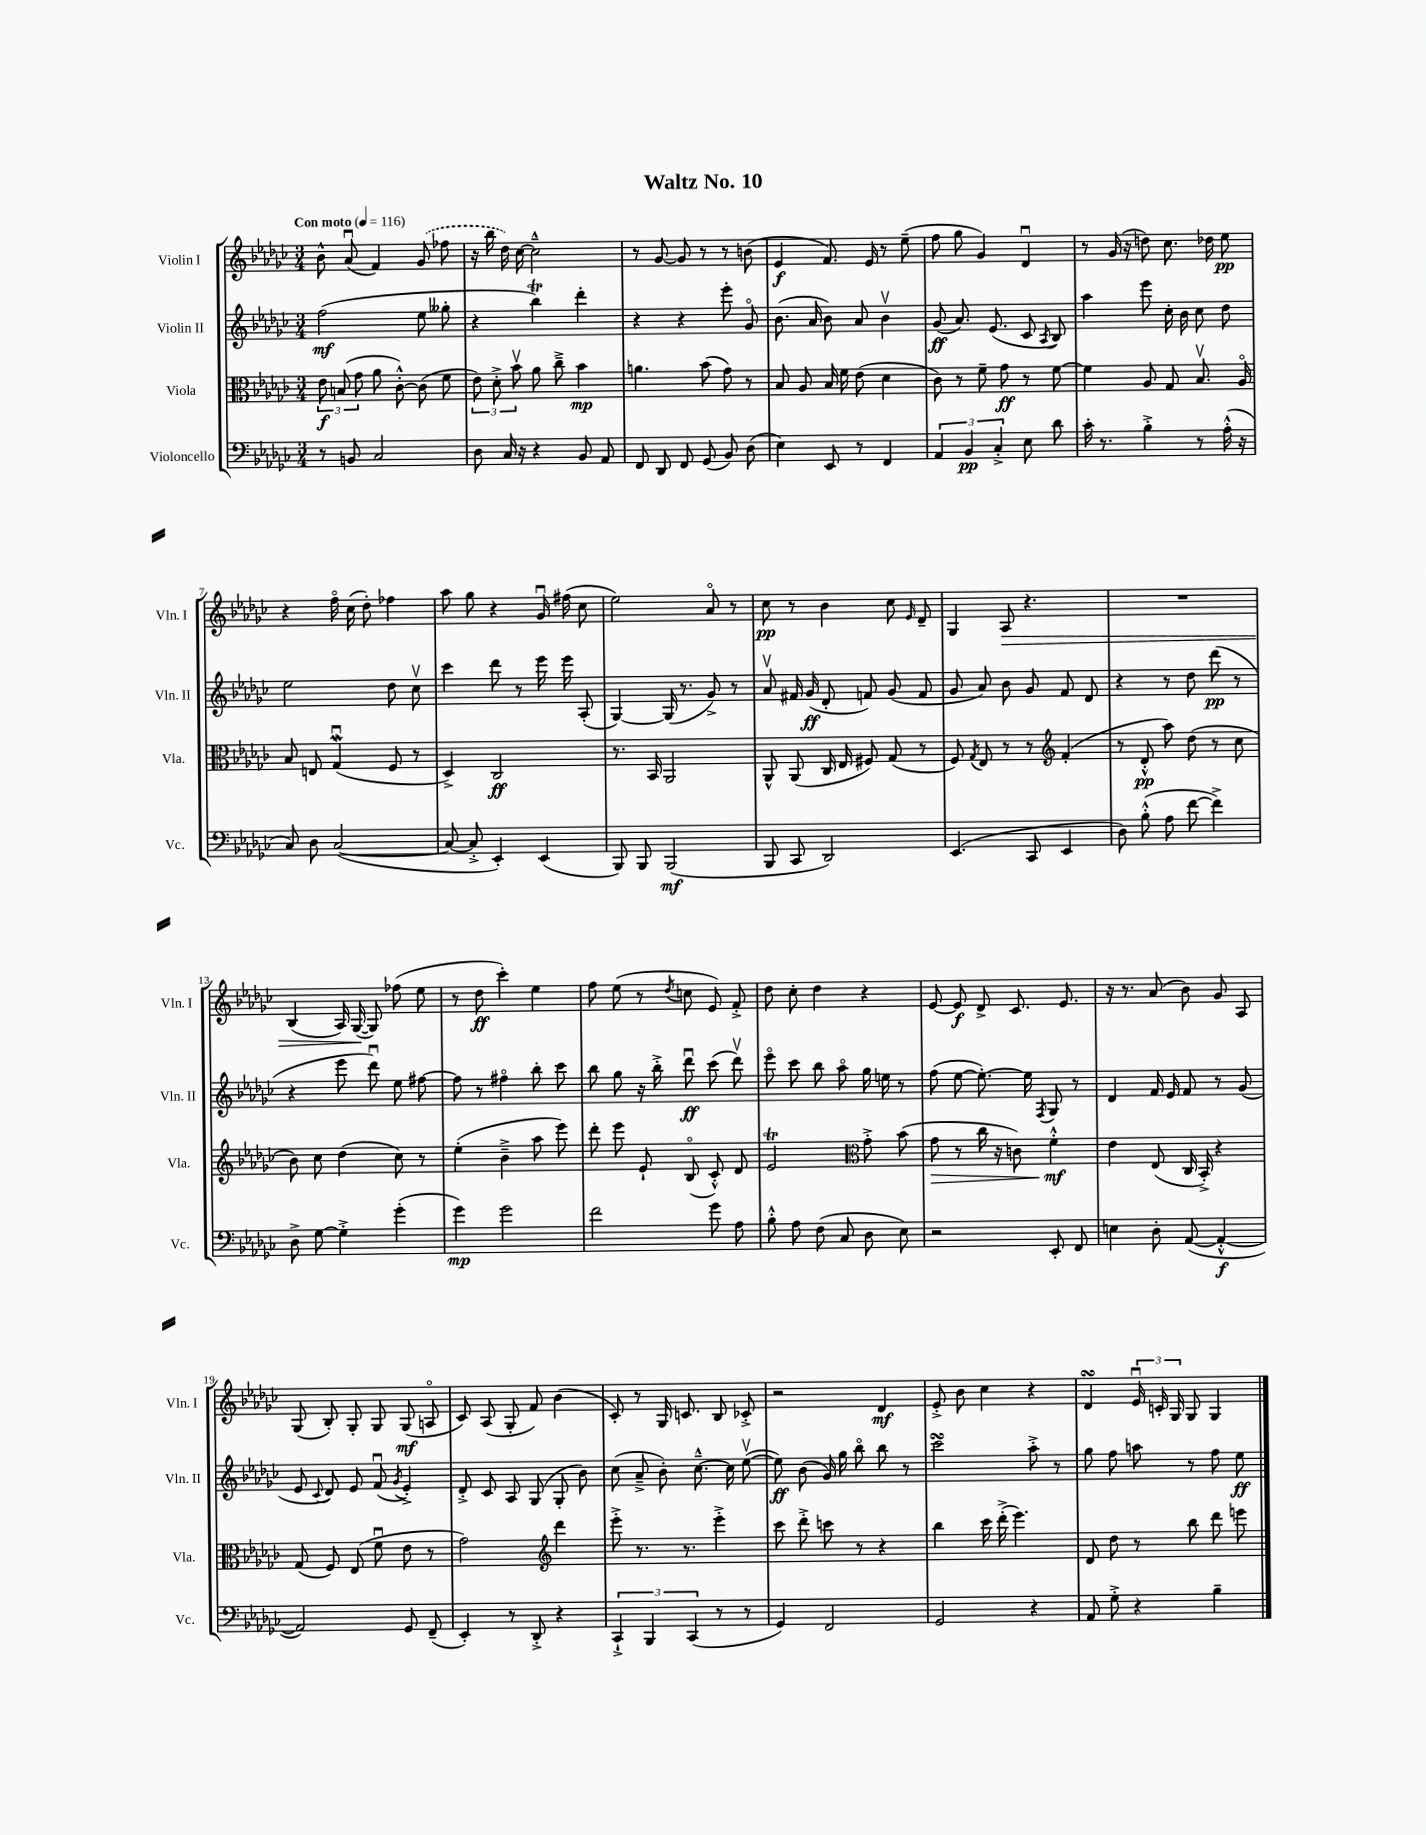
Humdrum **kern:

**kern	**kern	**kern	**kern
*staff4	*staff3	*staff2	*staff1
*clefF4	*clefC3	*clefG2	*clefG2
*k[b-e-a-d-g-c-]	*k[b-e-a-d-g-c-]	*k[b-e-a-d-g-c-]	*k[b-e-a-d-g-c-]
*M3/4	*M3/4	*M3/4	*M3/4
*MM116	*MM116	*MM116	*MM116
8r	12e-\	(2ff\	8b-^^\
.	(12B/	.	.
8BB/	.	.	(8a-u/
.	12g-\	.	.
2C-/	8a-\	.	4f/)
.	[8c-'^^\)	.	.
.	(8c-\]	8ee-\	(8g-/
.	8f\	8gg--'\	8ff-\
=	=	=	=
8D-\	12e-\)	4r	16r
.	.	.	16bb-\
.	12d-'^\	.	.
16C-/	.	.	16dd-\)
.	12b-v\	.	.
16r	.	.	[16cc-\
4r	8a-\	4bb-\)	2cc-~^^\]
.	8cc-~^\	.	.
8BB-/	4b-\	4ddd-'\	.
8AA-/	.	.	.
=	=	=	=
8FF/	4.a\	4r	8r
8DD-/	.	.	[8g-/
8FF/	.	4r	8g-/]
(8GG-/	(8b-\	.	8r
8BB-/)	8g-\)	8eee-'\	8r
(8D-\	8r	8g-o/	(8b\
=	=	=	=
4E-\)	8B-/	(8.b-\	4e-/
.	8A-/	.	.
.	.	16a-/	.
8EE-/	16B-/	8b-\)	8.f/)
.	16f\	.	.
8r	(8e-\	8a-/	.
.	.	.	16e-/
4FF/	4d-\	4b-v\	8r
.	.	.	(8ee-~\
=	=	=	=
6AA-/	8c-\)	(8g-/	8ff\
.	8r	8.a-/)	8gg-\
6BB-/	.	.	.
.	8f~\	.	4g-/)
.	.	(8.e-/	.
6C-'^/	.	.	.
.	8g-\	.	.
8E-\	8r	8c-/	4d-u/
.	.	8qA-/	.
8d-\	[8f\	8B-/)	.
=	=	=	=
16c-'\	4f\]	4aa-\	8r
8.r	.	.	.
.	.	.	(16g-/
.	.	.	16r
4B-'^\	8A-/	8eee-\	8dd\)
.	8G-/	16cc-'\	8.cc-\
.	.	16b-\	.
8r	8.B-v/	8cc-\	.
.	.	.	16dd-\
(16A-'^^\	.	8dd-\	8ee-\
16r	16A-o/	.	.
=	=	=	=
8C-/)	8B-/	2ee-\	4r
8D-\	8E/	.	.
([2C-/	(4G-u/	.	16ffo\
.	.	.	(16cc-\
.	.	.	8dd-'\)
.	8F/	8dd-\	4ff-\
.	8r	8cc-v\	.
=	=	=	=
8C-/_	4D-^/)	4ccc-\	8aa-\
8C-'^/]	.	.	8gg-\
4EE-'/)	2C-/	8ddd-\	4r
.	.	8r	.
(4EE-/	.	16eee-\	16g-u/
.	.	16eee-\	(16ff#\
.	.	(8A-'/	8cc-\
=	=	=	=
8BBB-/)	8.r	[4G-/)	2ee-\)
8BBB-/	.	.	.
.	16BB-/	.	.
(2BBB-/	2AA-/	(16G-/]	.
.	.	8.r	.
.	.	8g-^/)	8a-o/
.	.	8r	8r
=	=	=	=
8BBB-/	8AA-^^/	8a-v/	8cc-\
8CC-/	(8AA-/	16f#/	8r
.	.	(16g-/	.
2DD-/)	16C-/	8d-'/	4b-\
.	16E-/	.	.
.	8F#/)	8f/)	.
.	(8G-/	(8g-/	8cc-\
.	.	.	16qqe-/
.	8r	8f/	8d-~/
=	=	=	=
(4.EE-/	8F/)	8g-/	4G-/
.	8qG-/	.	.
.	8E-/	8a-/)	.
.	8r	8b-\	8A-/
8CC-/	8r	8g-/	4.r
*	*clefG2	*	*
4EE-/	(4f'/	8f/	.
.	.	8d-/	.
=	=	=	=
8D-\)	8r	4r	2.r
(8B-'^^\	8d-'^^/	.	.
8A-\	8aa-\)	8r	.
[8f\	(8dd-\	8dd-\	.
4f^\])	8r	(8ddd-\	.
.	8cc-\	8r	.
=	=	=	=
8D-^\	8b-\)	4r	(4B-/
[8G-\	8cc-\	.	.
4G-'^\]	(4dd-\	8eee-\	16A-/)
.	.	.	([16G-/
.	.	8ddd-u\)	8G-/])
(4g-'\	8cc-\)	8ee-\	(8ff-\
.	8r	[8ff#\	8ee-\
=	=	=	=
4g-\)	(4ee-'\	8ff#\]	8r
.	.	8r	8dd-\
2g-\	4b-~^\	4ff#o\	4ccc-'\)
.	8aa-\	8bb-'\	4ee-\
.	8eee-\)	8ccc-\	.
=	=	=	=
2f\	8ddd-'\	8bb-\	8ff\
.	8eee-\	8gg-\	(8ee-\
.	8e-`/	16r	8r
.	.	16bb-'^\	.
.	.	.	8qdd-/
.	(8B-o/	8ddd-u\	8cc\
8g-\	8c-'^^/)	(8ccc-\	8e-/)
8A-\	8d-/	8ddd-v\)	8f'^/
=	=	=	=
8B-'^^\	2e-/	8eee-o\	8dd-\
8A-\	.	8ccc-\	8cc-'\
(8F\	.	8bb-\	4dd-\
8C-/	.	8aa-o\	.
*	*clefC3	*	*
8D-\	8g-'^\	16gg-\	4r
.	.	16ee\	.
8E-\)	(8b-\	8r	.
=	=	=	=
2r	8g-\	(8ff\	[8e-/
.	8r	[8ee-\	8e-/]
.	16cc-\	8.ee-'\_)	8d-^/
.	16r	.	.
.	8c\)	.	8.c-/
.	.	16ee-\]	.
.	.	8qF/	.
8EE-'/	4f'^^\	8G-/	.
.	.	.	8.e-/
8FF/	.	8r	.
=	=	=	=
4E\	4e-\	4d-/	16r
.	.	.	8.r
8D-'\	(8E-/	16f/	(8a-/
.	.	16e-/	.
([8AA-/	16C-/	8f/	8b-\)
.	16BB-'^/)	.	.
4AA-'^^/_	4r	8r	8g-/
.	.	(8g-/	8A-/
=	=	=	=
2AA-/])	(8G-/	8e-/	(8G-/
.	.	8qqc-/	.
.	8F/)	8d-/)	8B-'/)
.	(8E-/	8e-/	8G-'/
.	8fu\	(8fu/	8G-/
.	.	8qg-/	.
8GG-/	8e-\	4e-'^/)	(8G-/
(8FF~/	8r	.	8Ao/
=	=	=	=
4EE-'/)	2g-\)	8d-'^/	8c-/)
.	.	8c-/	(8A-/
8r	.	8A-/	8G-'/
8DD-'^/	.	(8G-/	8f/)
*	*clefG2	*	*
4r	4ddd-\	8G-'/	(4b-\
.	.	8b-\)	.
=	=	=	=
6CC-`^/	8eee-'^\	(8cc-\	8c-'/)
.	8.r	8a-~^/	8r
6BBB-/	.	.	.
.	.	8b-'\)	16G-/
.	8.r	.	8.c/
(6CC-/	.	.	.
.	.	[8.cc-~^^\	.
8r	4eee-'^\	.	8B-/
.	.	16cc-\]	.
8r	.	([8ee-v\	8c-'^/
=	=	=	=
4GG-/)	8ccc-\	8ee-\])	2r
.	8ddd-'^\	(8b-\	.
2FF/	8ccc\	16g-/)	.
.	.	16gg-\	.
.	8r	8bb-o\	.
.	4r	8bb-\	4d-/
.	.	8r	.
=	=	=	=
2GG-/	4bb-\	2ccc-\	8e-'^/
.	.	.	8b-\
.	16ccc-\	.	4cc-\
.	(16ddd-'^\	.	.
.	4.eee-\)	.	.
4r	.	8aa-'^\	4r
.	.	8r	.
=	=	=	=
8AA-/	8d-/	8gg-\	4d-/
8G-'^\	8dd-\	8ff\	.
4r	8r	8aa\	24e-u/
.	.	.	24c'/
.	.	.	24G-/
.	8bb-\	8r	8G-/
4B-~\	8ddd-\	8ff\	4G-/
.	8eee\	8ee-\	.
==	==	==	==
*-	*-	*-	*-
